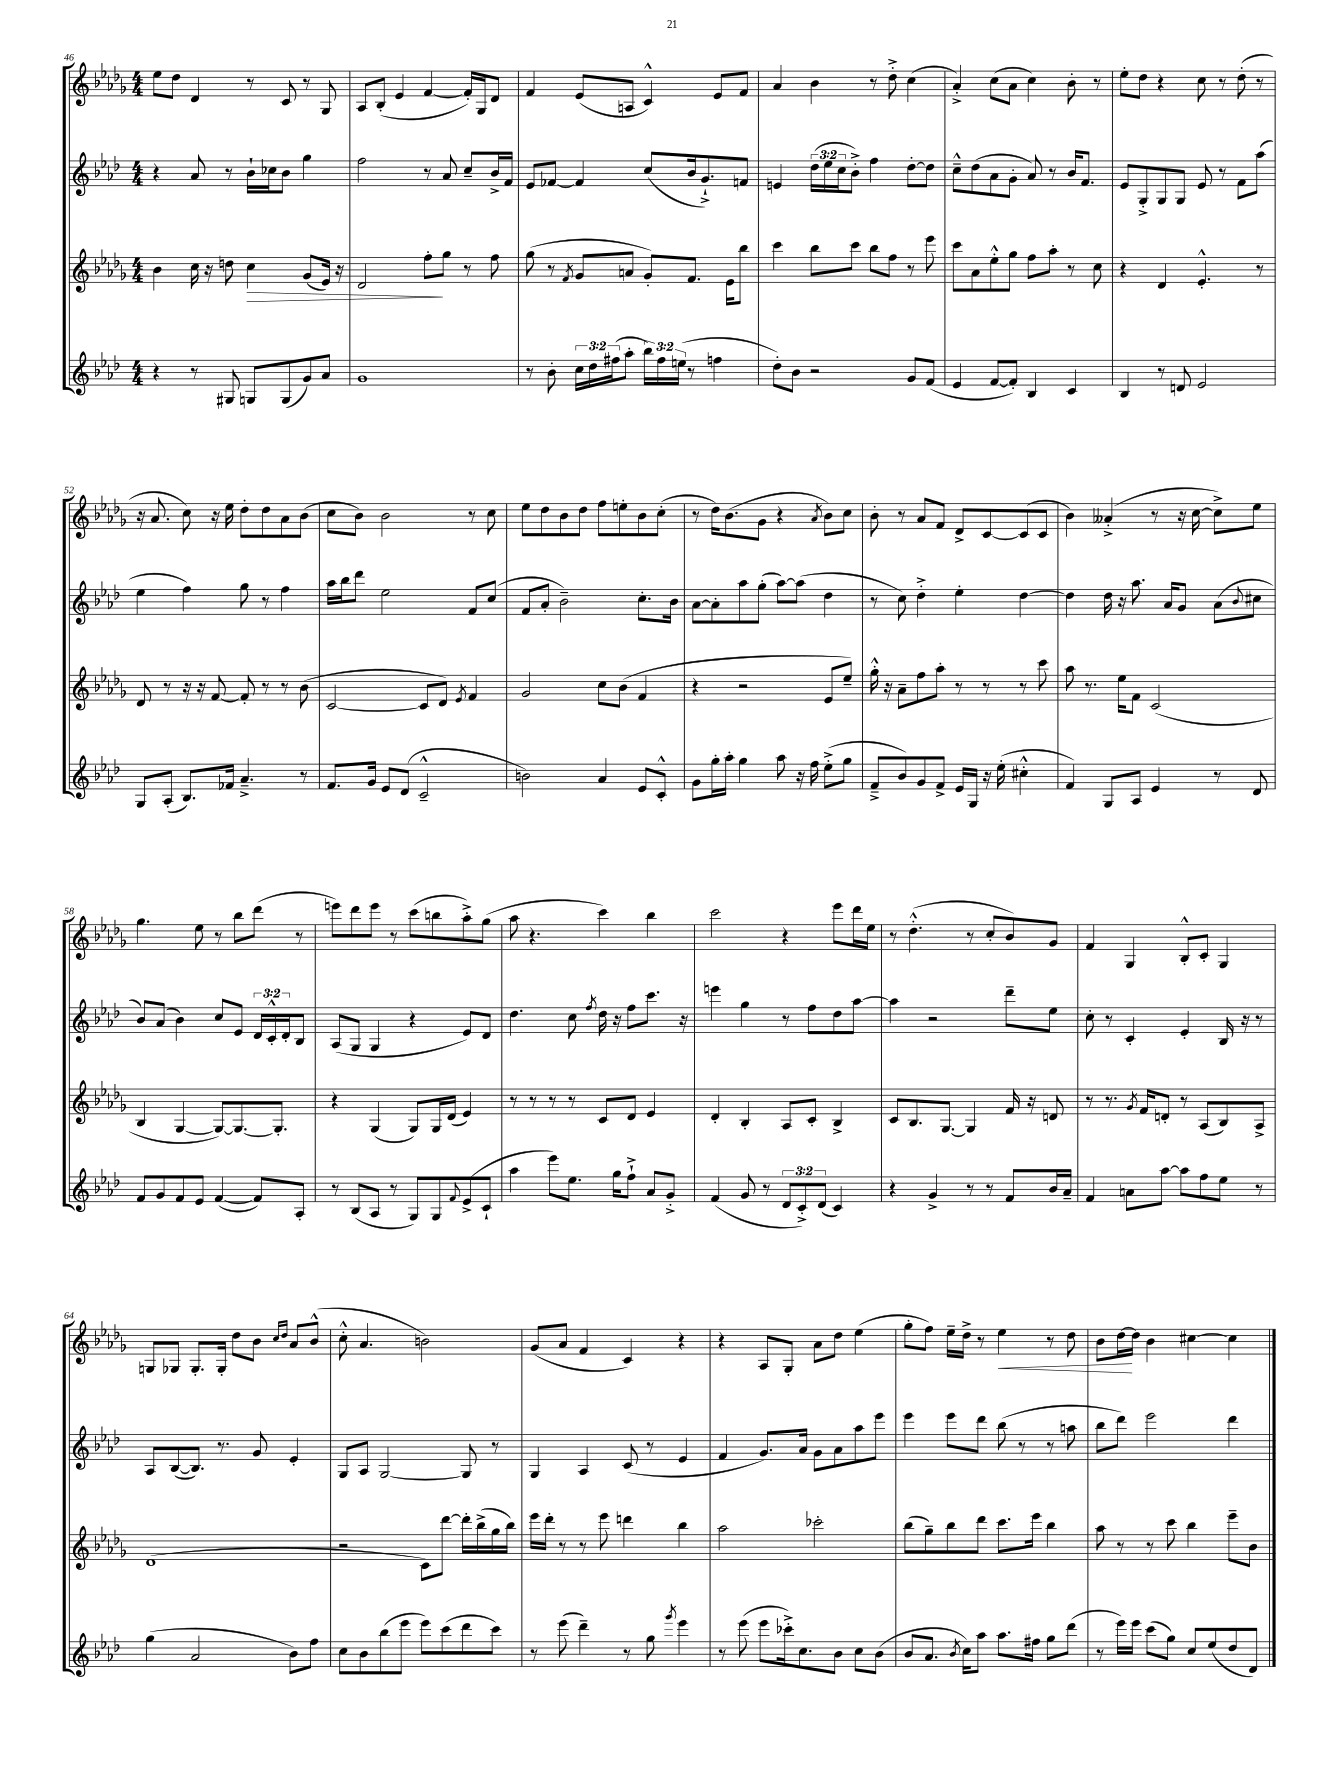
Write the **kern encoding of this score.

**kern	**kern	**kern	**kern
*staff4	*staff3	*staff2	*staff1
*clefG2	*clefG2	*clefG2	*clefG2
*k[b-e-a-d-]	*k[b-e-a-d-g-]	*k[b-e-a-d-]	*k[b-e-a-d-g-]
*M4/4	*M4/4	*M4/4	*M4/4
4r	4b-	4r	8ee-
.	.	.	8dd-
8r	16cc	8a-	4d-
.	16r	.	.
8G#	8dd	8r	.
8G	4cc	16b-`	8r
.	.	16cc-	.
(8G	.	8b-	8c
8g)	(8g-	4gg	8r
8a-	16e-)	.	8G-
.	16r	.	.
=	=	=	=
1g	2d-	2ff	8A-
.	.	.	(8B-'
.	.	.	4e-
.	8ff'	8r	[4f
.	8gg-	8a-	.
.	8r	8cc~	16f'])
.	.	.	16G-
.	8ff	16b-^	8d-
.	.	16f	.
=	=	=	=
8r	(8gg-	8e-	4f
8b-'	8r	[8f-	.
.	8qf	.	.
24cc	8g-	4f-]	(8e-
24dd-	.	.	.
(24ff#	.	.	.
8aa-'	8a	.	8A
24bb-)	8g-')	(8cc	4c^^)
24ff#	.	.	.
(24ee	.	.	.
8r	8.f	16b-	.
.	.	8.g`^)	.
4ff	.	.	8e-
.	16e-	.	.
.	8bb-	8f	8f
=	=	=	=
8dd-')	4ccc	4e	4a-
8b-	.	.	.
2r	8bb-	(24dd-	4b-
.	.	24ee-	.
.	.	24cc	.
.	8ccc	8b-'^)	.
.	8bb-	4ff	8r
.	8ff	.	8dd-'^
8g	8r	[8dd-'	(4cc
(8f	8eee-	8dd-]	.
=	=	=	=
4e-	8ccc	8cc~^^	4a-'^)
.	8a-	(8dd-	.
[8f	8ee-'^^	8a-	(8cc
8f'])	8gg-	8g'	8a-
4B-	8ff	8a-)	4cc)
.	8aa-'	8r	.
4c	8r	16b-	8b-'
.	.	8.f	.
.	8cc	.	8r
=	=	=	=
4B-	4r	8e-	8ee-'
.	.	8G'^	8dd-
8r	4d-	8G	4r
8d	.	8G	.
2e-	4.e-'^^	8e-	8cc
.	.	8r	8r
.	.	8f	(8dd-'
.	8r	(8aa-	8r
=	=	=	=
8G	8d-	4ee-	16r
.	.	.	8.a-
(8A-'	8r	.	.
8.B-)	16r	4ff)	8cc)
.	16r	.	.
.	[8f	.	16r
16f-	.	.	16ee-
4.a-~^	8f']	8gg	8dd-'
.	8r	8r	8dd-
.	8r	4ff	8a-
8r	(8b-	.	(8b-
=	=	=	=
8.f	[2c	16aa-	8cc
.	.	16bb-	.
.	.	8ddd-	8b-)
16g	.	.	.
8e-	.	2ee-	2b-
(8d-	.	.	.
2c~^^	8c]	.	.
.	8d-)	.	.
.	8qe-	.	.
.	4f	8f	8r
.	.	(8cc	8cc
=	=	=	=
2b)	2g-	8f	8ee-
.	.	8a-'	8dd-
.	.	2b-~)	8b-
.	.	.	8dd-
4a-	8cc	.	8ff
.	(8b-	.	8ee'
8e-	4f	8.cc'	8b-
8c'^^	.	.	(8cc'
.	.	16b-	.
=	=	=	=
8g	4r	[8a-	8r
16gg'	.	8a-']	16dd-)
16aa-'	.	.	(8.b-
4gg	2r	8aa-	.
.	.	(8gg'	8g-
8aa-	.	[8aa-)	4r
16r	.	(8aa-]	.
16ff	.	.	.
.	.	.	8qa-
(8ee-'^	8e-	4dd-	8b-)
8gg	8ee-~)	.	8cc
=	=	=	=
8f~^	16gg-'^^	8r	8b-'
.	16r	.	.
8b-)	8a-~	8cc)	8r
8g	8ff	4dd-'^	8a-
8f^	8aa-'	.	8f
16e-	8r	4ee-'	8d-^
16G	.	.	.
16r	8r	.	[8c
(16ee-'	.	.	.
4cc#'^^	8r	[4dd-	(8c]
.	8ccc	.	8c
=	=	=	=
4f)	8aa-	4dd-]	4b-)
.	8.r	.	.
8G	.	16dd-	(4a--'^
.	16ee-	16r	.
8A-	8f	8.aa-	.
4e-	(2c	.	8r
.	.	16a-	.
.	.	8g	16r
.	.	.	[16cc
8r	.	(8a-	8cc^])
.	.	8qqb-	.
8d-	.	8cc#	8ee-
=	=	=	=
8f	4B-	8b-)	4.gg-
8g	.	(8a-	.
8f	[4G-	4b-)	.
8e-	.	.	8ee-
([4f	8G-_)	8cc	8r
.	8.G-_	8e-	8bb-
8f])	.	24d-	(8ddd-
.	.	24c'^^	.
.	8.G-']	.	.
.	.	24d-'	.
8A-'	.	8B-	8r
=	=	=	=
8r	4r	(8A-	8eee)
(8B-	.	8G	8ddd-
8A-	(4G-	4G	8eee
8r	.	.	8r
8G)	8G-)	4r	(8ccc
8G	16G-	.	8bb
.	(16d-	.	.
8qqf	.	.	.
(8e-^	4e-)	8e-)	8aa-'^)
8c`	.	8d-	(8gg-
=	=	=	=
4aa-	8r	4.dd-	8aa-
.	8r	.	4.r
8eee-)	8r	.	.
8.ee-	8r	8cc	.
.	.	8qff	.
.	8c	16dd-	4ccc)
16gg	.	16r	.
8ff`^	8d-	8ff	.
8a-	4e-	8.ccc	4bb-
8g'^	.	.	.
.	.	16r	.
=	=	=	=
(4f	4d-'	4eee	2ccc
8g	4B-'	4gg	.
8r	.	.	.
12d-	8A-	8r	4r
12c'^)	.	.	.
.	8c'	8ff	.
(12d-	.	.	.
4c)	4B-^	8dd-	8eee-
.	.	[8aa-	16ddd-
.	.	.	16ee-
=	=	=	=
4r	8c	4aa-]	8r
.	8.B-	.	(4.dd-'^^
4g^	.	2r	.
.	[8.G-	.	.
8r	4G-]	.	8r
8r	.	.	8cc'
8f	16f	8ddd-~	8b-)
.	16r	.	.
16b-	8d	8ee-	8g-
16a-~	.	.	.
=	=	=	=
4f	8r	8cc'	4f
.	8.r	8r	.
8a	.	4c'	4G-
.	8qg-	.	.
.	16f	.	.
[8aa-	8d'	.	.
8aa-]	8r	4e-'	8B-'^^
8ff	(8A-	.	8c'
8ee-	8B-)	16B-	4G-
.	.	16r	.
8r	8A-^	8r	.
=	=	=	=
(4gg	(1d-	8A-	8G
.	.	([8B-	8G-
2a-	.	8.B-])	8.G-'
.	.	8.r	16G-'
.	.	.	8dd-
.	.	8g	8b-
.	.	.	16qqcc
.	.	.	16qqdd-
8b-)	.	4e-'	8a-
8ff	.	.	(8b-^^
=	=	=	=
8cc	2r	8G	8cc'^^
8b-	.	8A-	4.a-
(8bb-	.	[2G	.
8eee-	.	.	.
8eee-)	8c)	.	2b)
(8ccc	[8ddd-	.	.
8ddd-	16ddd-']	8G]	.
.	(16bb-^	.	.
8ccc)	16gg-	8r	.
.	16bb-)	.	.
=	=	=	=
8r	16eee-	4G	(8g-
.	16ddd-'	.	.
(8eee-	8r	.	8a-
4ddd-~)	8r	4A-	4f
.	8eee-	.	.
8r	4ddd	(8c	4c)
8gg	.	8r	.
8qggg	.	.	.
4eee-	4bb-	4e-	4r
=	=	=	=
8r	2aa-	4f	4r
(8eee-	.	.	.
8eee-	.	8.g)	8A-
16ccc-'^)	.	.	8G-'
8.cc	.	16a-	.
.	2ccc-'	8g	8a-
8b-	.	8a-	8dd-
8cc	.	8aa-	(4ee-
(8b-	.	8eee-	.
=	=	=	=
8b-	(8bb-	4eee-	8gg-'
8.a-	8gg-~)	.	8ff)
.	8bb-	8eee-	16ee-~
8qb-	.	.	.
16cc)	.	.	16dd-^
8aa-	8ddd-	8ddd-	8r
8.aa-	8.ccc	(8bb-	4ee-
.	.	8r	.
16ff#	16eee-	.	.
8gg	4bb-	8r	8r
(8ddd-	.	8aa	8dd-
=	=	=	=
8r	8aa-	8bb-	8b-
16eee-)	8r	8ddd-)	[16dd-
16eee-	.	.	16dd-]
(8ccc	8r	2eee-	4b-
8gg)	8ccc	.	.
8cc	4bb-	.	[4cc#
(8ee-	.	.	.
8dd-	8eee-~	4ddd-	4cc#]
8d-)	8b-	.	.
==	==	==	==
*-	*-	*-	*-
